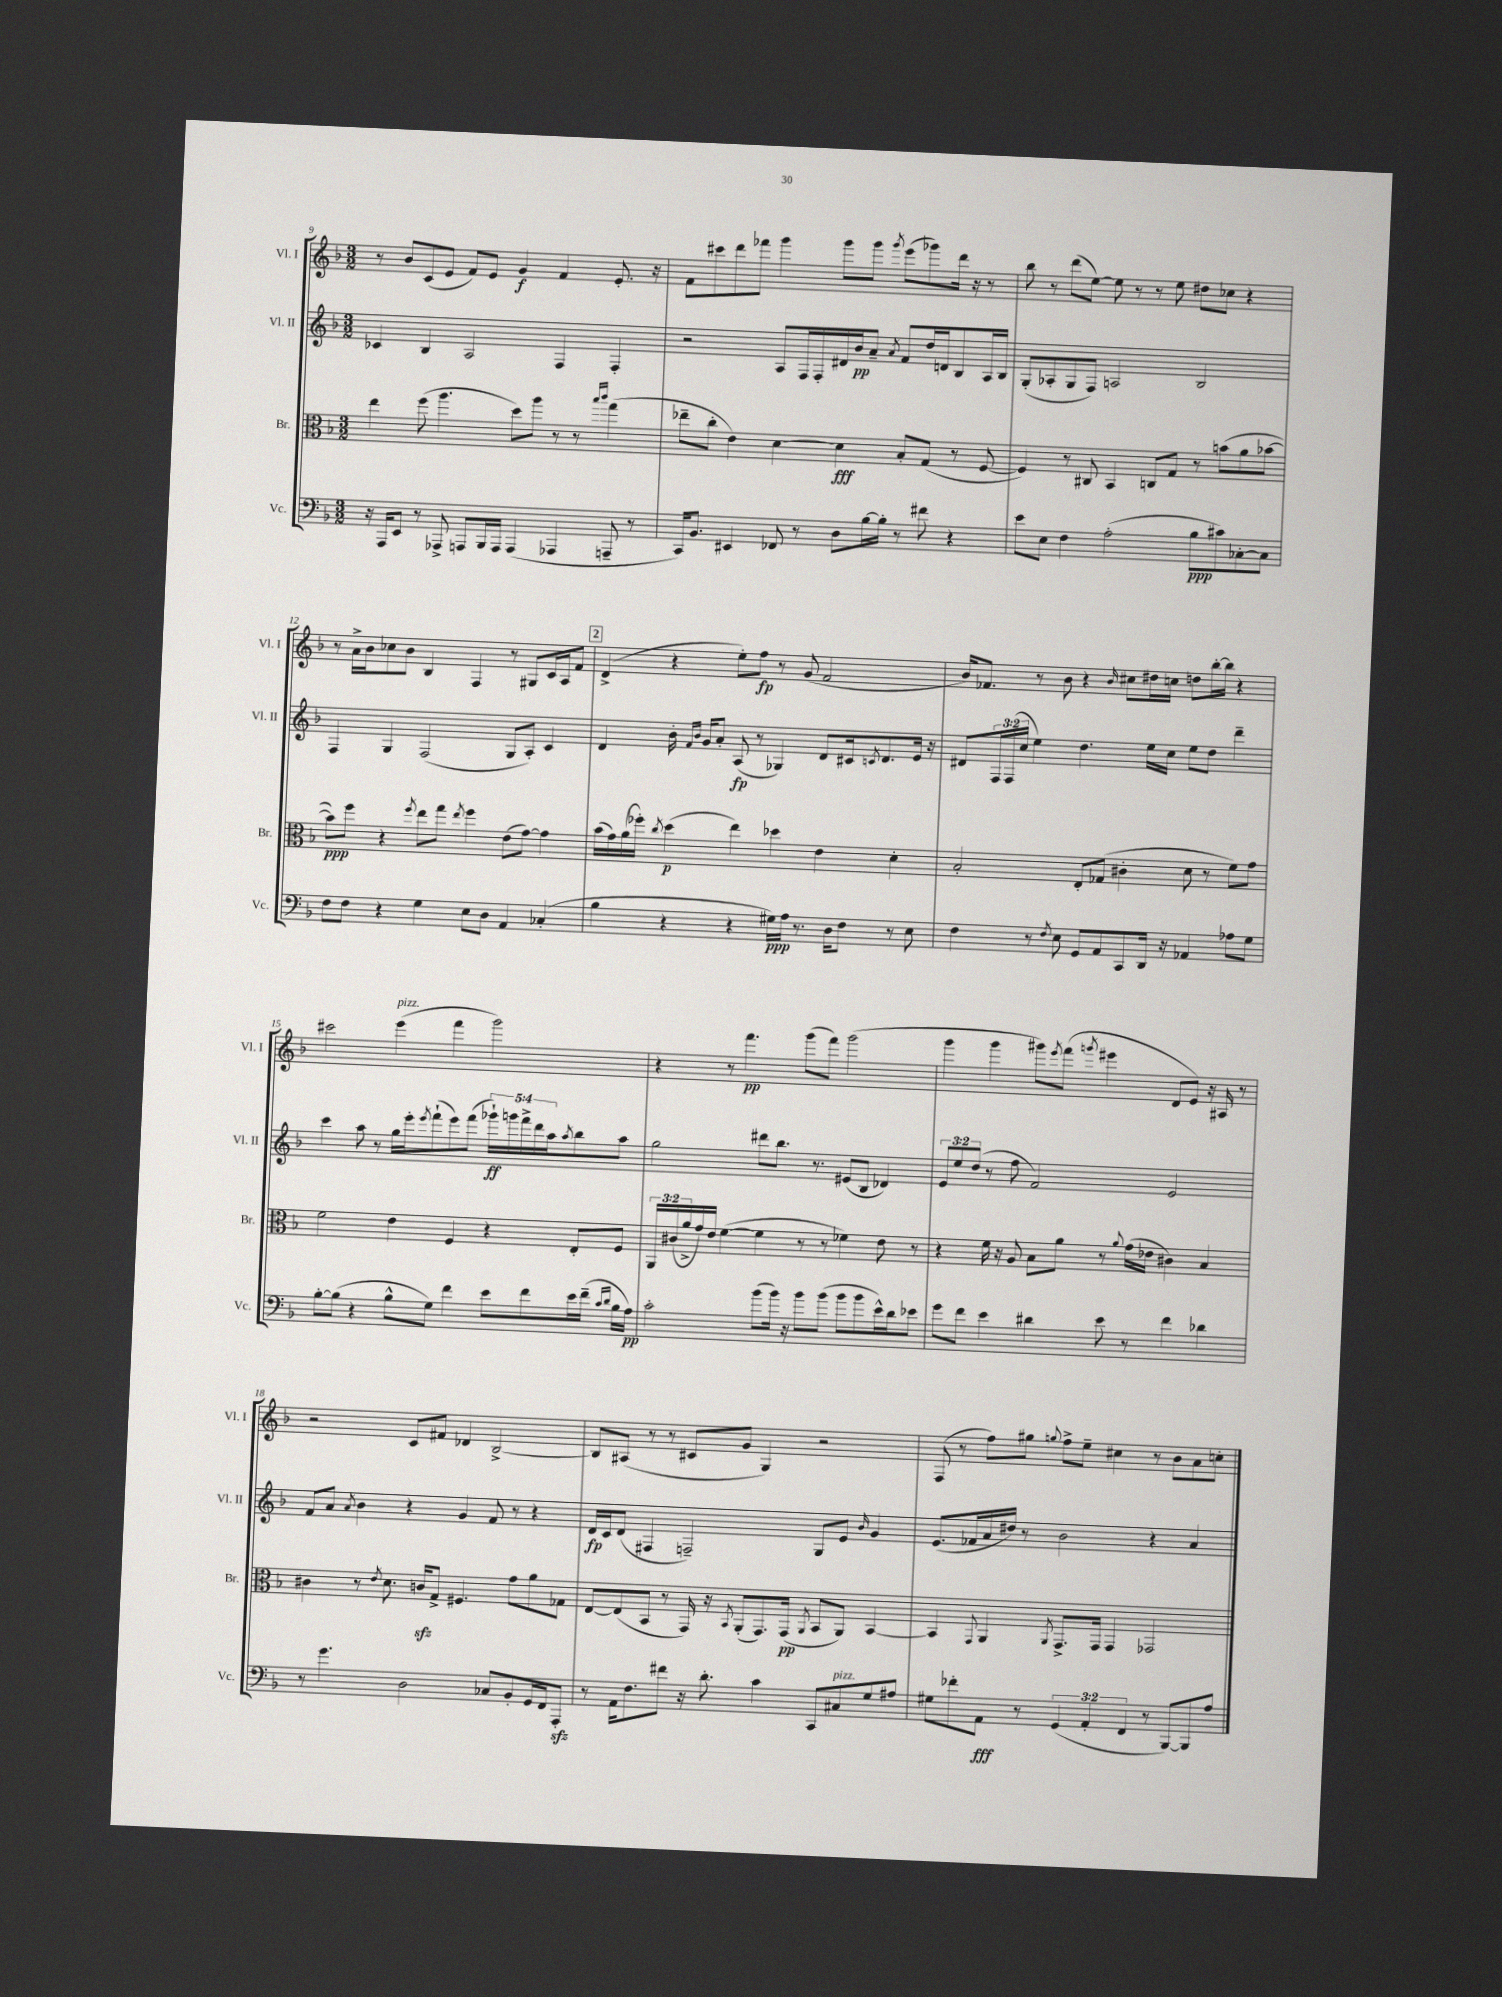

**kern	**kern	**kern	**kern
*staff4	*staff3	*staff2	*staff1
*clefF4	*clefC3	*clefG2	*clefG2
*k[b-]	*k[b-]	*k[b-]	*k[b-]
*M3/2	*M3/2	*M3/2	*M3/2
16r	4ee	4c-	8r
16AAA	.	.	.
8EE	.	.	8b-
8r	(8ff	4B-	(8c
8AAA-^	4.aa	.	8e
8AAA	.	2A	8f)
16BBB-	.	.	8e
16AAA	.	.	.
(4AAA	8dd)	.	4g
.	8aa	.	.
4AAA-	8r	4F	4f
.	8r	.	.
.	16qqbb-	.	.
.	16qqccc	.	.
8AAA~	(4gg	4F'	8.e'
8r	.	.	.
.	.	.	16r
=	=	=	=
16CC)	8ee-~	2r	8f
8.BB-	.	.	.
.	8cc'	.	8ccc#
4EE#	4e)	.	8ddd
.	.	.	8fff-
8FF-	[4d	8A	4ggg
8r	.	16F	.
.	.	16F'	.
8D	4d]	16d#	8ggg
.	.	16b-	.
[16B-	.	8a~	8ggg
16B-']	.	.	.
.	.	8qa	8qggg
8r	8B-'	8f	(8eee
8f#	(8G	16dd	8ggg-)
.	.	16d	.
4r	8r	8B-	16ddd
.	.	.	16r
.	[8F	16A	8r
.	.	16B-	.
=	=	=	=
8e	4F])	(8G'	8bb-
8E	.	8A-'	8r
4F	8r	8G	(8ddd
.	8C#	8F)	[8ee)
(2A'	4BB-	2A	8ee]
.	.	.	8r
.	8C	.	8r
.	8G	.	8ee
8B-	8r	2B-	8dd#
8c#)	(8b	.	8cc-
[8C-'	8a	.	4r
8C-]	[8b-	.	.
=	=	=	=
8F	8b-])	4F	8r
8F	8ff	.	16a^
.	.	.	16b-
4r	4r	4G	8cc-
.	.	.	8b-
.	8qff	.	.
4G	8ee	(2F	4B-
.	8gg	.	.
.	8qee	.	.
8E	4ff	.	4F
8D	.	.	.
4AA	(8e	8G	8r
.	[8g)	8A')	8G#
(4C-'	4g]	4c	16c
.	.	.	16A
.	.	.	8f
=	=	=	=
4B-	(16b-	4d	(4d^
.	16g)	.	.
.	(16a	.	.
.	16ff-')	.	.
.	8qcc	.	.
4r	(4dd	16b-'	4r
.	.	16qqf	.
.	.	16qqb-	.
.	.	16g	.
.	.	8a'	.
4r	4ee)	(8A	8ee')
.	.	8r	8ff
16G#)	4dd-	4G-)	8r
16A	.	.	.
8.r	.	.	(8g
.	4e	8d	2f
16D	.	.	.
8F	.	16c#	.
.	.	8qc	.
.	.	8.d	.
8r	4d'	.	.
8E	.	16e	.
.	.	16r	.
=	=	=	=
4F	2B-'	8d#	16b-)
.	.	.	8.f-
.	.	24F	.
.	.	(24F	.
.	.	24cc	.
8r	.	4ee)	8r
8qF	.	.	.
8E	.	.	8b-
8GG	8E'	4.dd	4r
8AA	(8G-	.	.
.	.	.	16qqb-
8CC	4c#'	.	8cc#
16DD	.	16ee	16dd#
16r	.	16cc	16cc
4AA-	8d	8ee	8dd
.	8r	8dd	[16bb-'
.	.	.	16bb-]
8A-	8f)	4ddd~	4r
8G	8g	.	.
=	=	=	=
[8B-'	2f	4ccc	2ccc#
(8B-]	.	.	.
4r	.	8aa	.
.	.	8r	.
8B-^^	4e	16gg	(4eee
.	.	16eee'	.
.	.	8qeee	.
8G)	.	(8fff`	.
4f	4F	8eee)	4fff
.	.	(8fff	.
8e	4r	20ggg-`)	2ggg)
.	.	20ggg	.
.	.	20fff^	.
8f	.	.	.
.	.	20ddd	.
.	.	20aa	.
.	.	8qaa	.
16e	8E'	8bb-	.
(16f~	.	.	.
16qqc	.	.	.
16qqd	.	.	.
16B-	8F	8aa	.
16A)	.	.	.
=	=	=	=
2c'	24AA	2gg	4r
.	(24c#	.	.
.	24a^	.	.
.	16g)	.	.
.	16e	.	.
.	([4f	.	8r
.	.	.	4.fff
(8b-	4f]	8ddd#	.
16b-)	.	8.bb-	.
16r	.	.	.
8b-	8r	.	(8ggg
.	.	8.r	.
(8b-	8r	.	8fff)
8b-	4f-)	(8e#	(2ggg
8b-	.	8B-	.
16e^^)	8e	4d-)	.
16d	.	.	.
8e-	8r	.	.
=	=	=	=
8g	4r	12e	4ggg
.	.	12ee	.
8f	.	.	.
.	.	(12dd	.
4e	16f	8r	4ggg
.	16r	.	.
.	8A	8ff	.
4d#	8B-	2f)	8ggg#)
.	.	.	8qeee
.	8a	.	(8fff
.	.	.	8qggg
8e	8r	.	4eee#
.	8qqa	.	.
8r	(16g	.	.
.	16e-	.	.
4f	4c#)	2e	8d
.	.	.	8e)
4d-	4B-	.	16r
.	.	.	16A#
.	.	.	8r
=	=	=	=
8r	4c#	8f	2r
4.g	.	8a	.
.	.	8qa	.
.	8r	4b-	.
.	8qe	.	.
.	8.d	.	.
2D	.	4r	8c
.	16c	.	.
.	8G^	.	8f#
.	4.F#	4g	4d-
8C-	.	8f	[2B-^
8BB-'	8g	8r	.
16GG	8a	4r	.
16FF	.	.	.
8AAA'	8G-	.	.
=	=	=	=
8r	[8E	16d	8B-]
.	.	16c	.
16AA	(8E]	(8d	(8A#
8.F	.	.	.
.	8BB-	4F#	8r
8f#	8r	.	8r
16r	16GG)	2F~)	8c#
8.d'	16r	.	.
.	8qBB-	.	.
.	(8AA'	.	8g
4c	8.GG)	.	4G)
.	(16GG	.	.
.	8qAA	.	.
8CC	8BB-	8G	2r
8C#	8AA)	8e	.
.	.	16qqb-	.
8G	[4BB-	4g	.
8A#	.	.	.
=	=	=	=
8G#	4BB-]	(8.e	(8F
8f-'	.	.	8r
.	.	16f-	.
.	8qqGG	.	.
8AA	4AA	16a	8ff)
.	.	16dd#)	.
8r	.	8r	8gg#
.	8qAA	.	8qqgg
(6GG	8.GG^	2b-	8ff^
.	.	.	8ee~
6AA'	.	.	.
.	16GG	.	.
.	4GG	.	4cc#
6FF	.	.	.
8r	2GG-	4r	8r
[8BBB-)	.	.	8b-
8BBB-]	.	4a	8a
8A	.	.	8cc'
==	==	==	==
*-	*-	*-	*-
